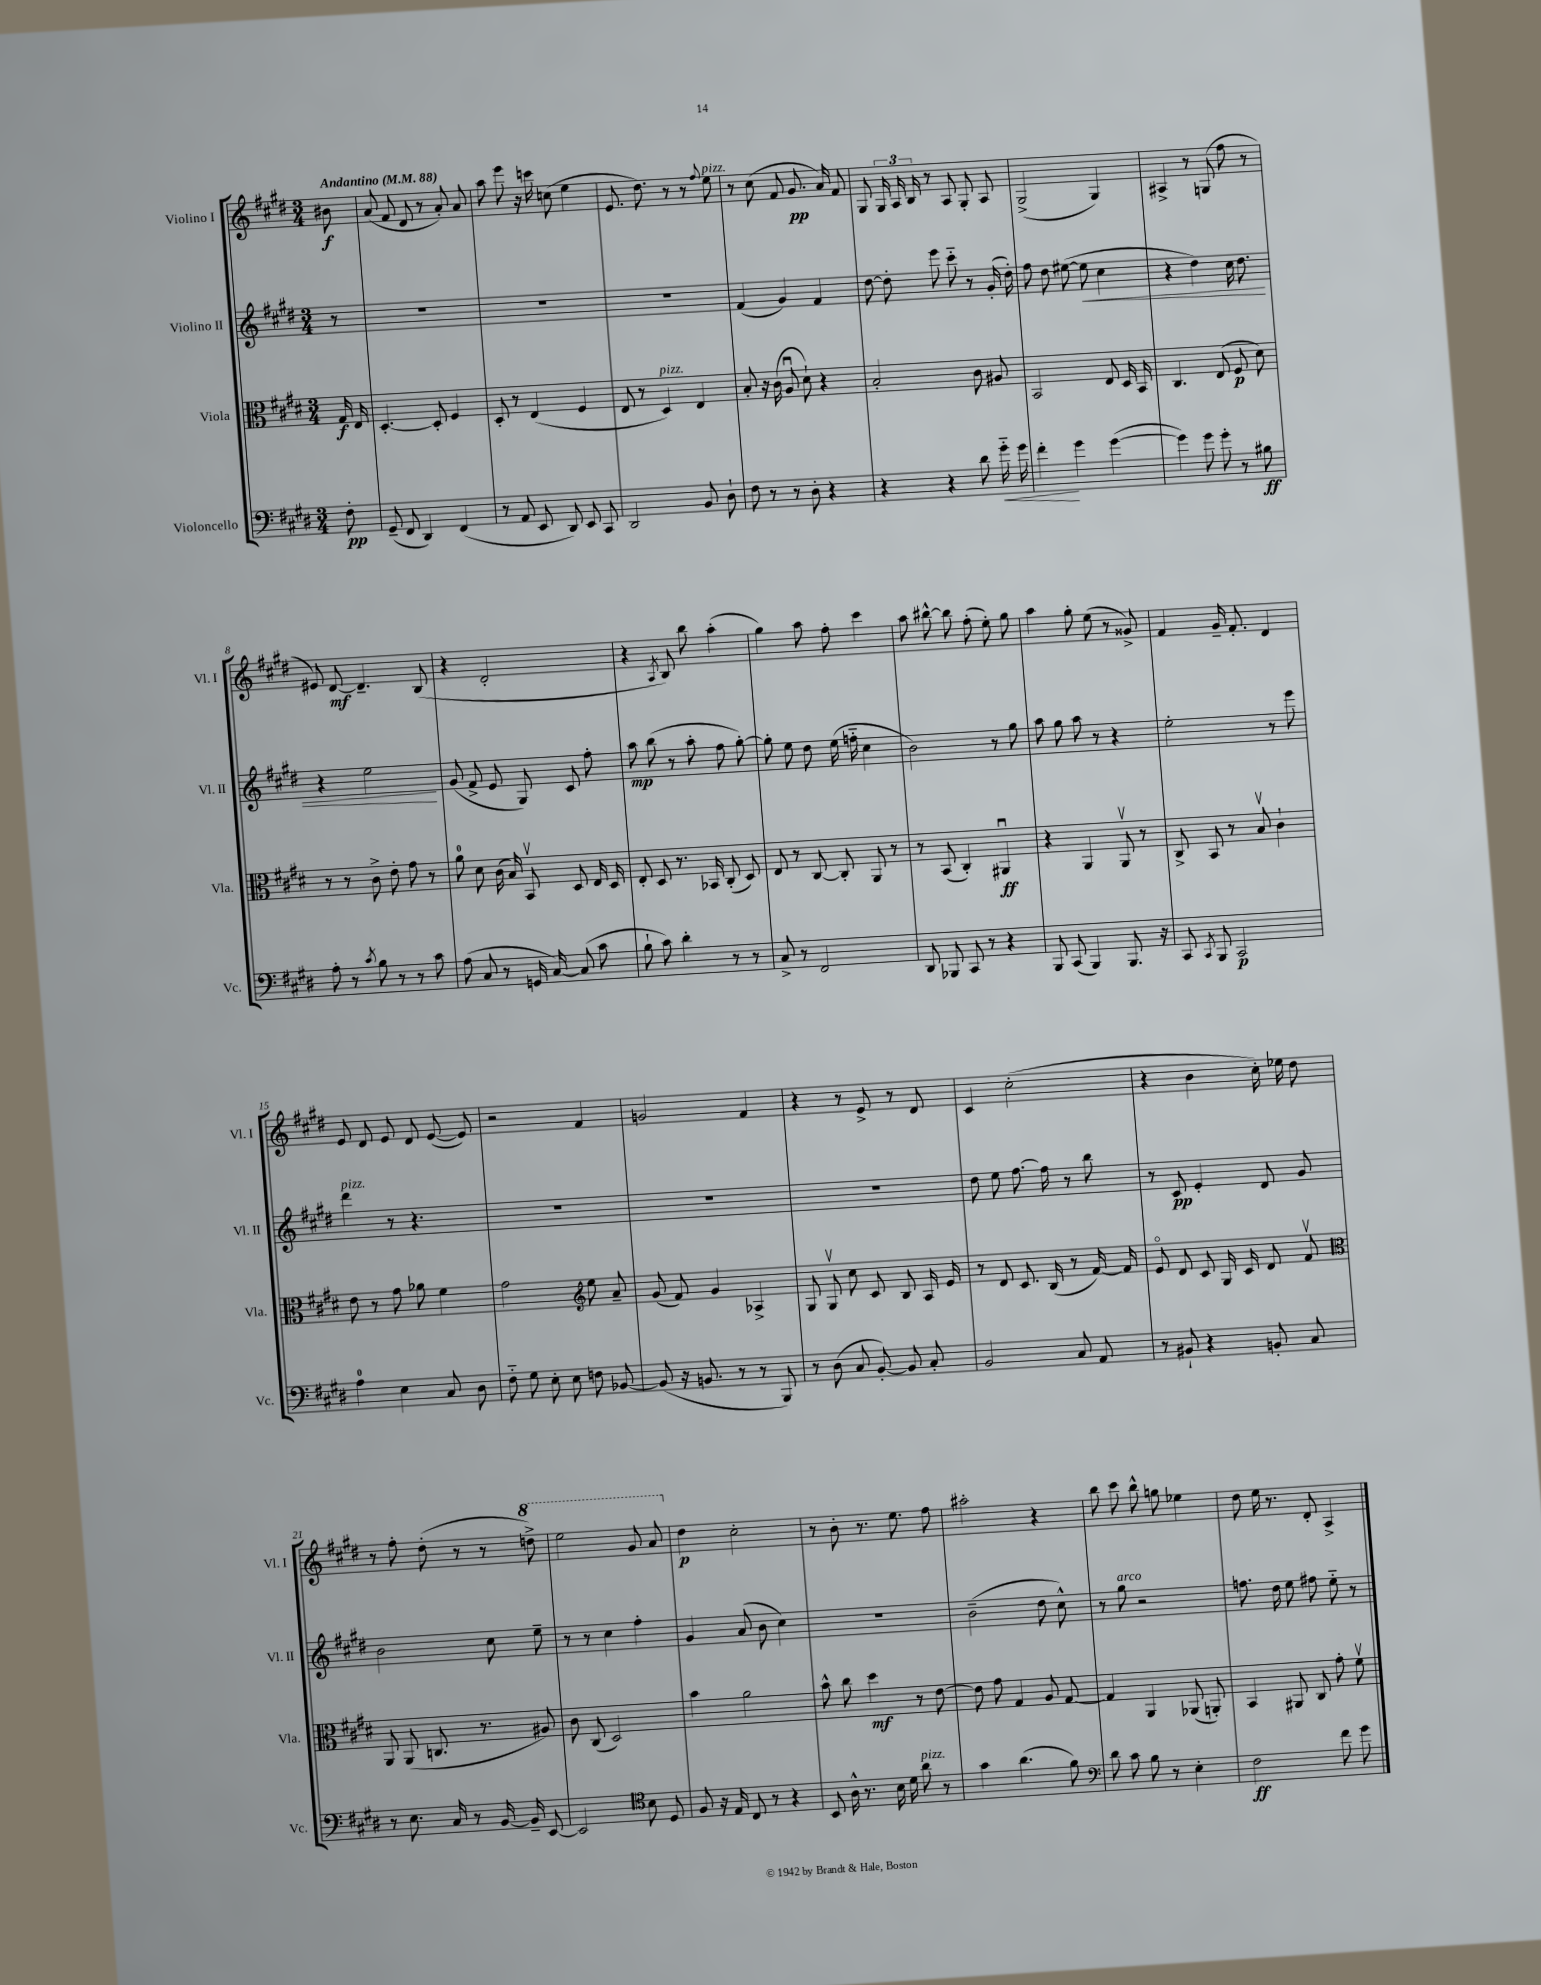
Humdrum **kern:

**kern	**kern	**kern	**kern
*staff4	*staff3	*staff2	*staff1
*clefF4	*clefC3	*clefG2	*clefG2
*k[f#c#g#d#]	*k[f#c#g#d#]	*k[f#c#g#d#]	*k[f#c#g#d#]
*M3/4	*M3/4	*M3/4	*M3/4
*MM88	*MM88	*MM88	*MM88
8F#'	16G#	8r	8b#
.	16E	.	.
=	=	=	=
(8GG#~	[4.D#'	2.r	(8a
8FF#	.	.	8f#
4DD#)	.	.	8d#
.	8D#']	.	8r
(4FF#	4F#	.	8a')
.	.	.	8a
=	=	=	=
8r	8D#'	2.r	8aa
8AA	8r	.	8eee
8EE	(4E	.	16r
.	.	.	16ccc
8DD#)	.	.	(8cc
8EE	4F#	.	4ee
8CC#	.	.	.
=	=	=	=
2DD#	8E	2.r	8.e
.	8r	.	.
.	.	.	8.dd#)
.	4D#)	.	.
.	.	.	8r
8BB	4E	.	8r
.	.	.	8qqff#
8D#`	.	.	8ee
=	=	=	=
8F#	8B'	(4f#	8r
8r	16r	.	(8cc#
.	(16c#	.	.
8r	8Au	4g#)	8f#
8D#'	8d#`)	.	8.g#
4r	4r	4f#	.
.	.	.	16a)
.	.	.	8f#
=	=	=	=
4r	2B'	[8dd#	8G#
.	.	8dd#']	24G#
.	.	.	24A
.	.	.	24B
4r	.	8eee	8r
.	.	8ccc#'~	8A
8d#	8c#	8r	8G#'
16g#'~	8A#	(16g#'	8A
16g#	.	16dd#')	.
=	=	=	=
4f#'	2BB	8ff#	(2G#^
.	.	8dd#	.
4g#	.	([8ee#	.
.	.	8ee#]	.
([4g#	8E	4cc#	4G#)
.	16D#	.	.
.	16BB	.	.
=	=	=	=
4g#])	4.C#	4r	4A#^
8g#	.	4dd#)	8r
8g#'	(8E	.	(8G
8r	8F#	16cc#	8ff#
.	.	8.dd#	.
8B#	8d#)	.	8r
=	=	=	=
8A'	8r	4r	8e#)
8r	8r	.	[8d#
8qc#	.	.	.
8B	8c#^	2ee	4.d#~]
8r	8e'	.	.
8r	8g#	.	.
8c#	8r	.	(8B
=	=	=	=
(8A	8a	(8g#	4r
8C#	8d#	8f#^	.
8r	(16c#	8e	2d#'
.	16B)	.	.
16GG	8BBv	8G#)	.
[16C#)	.	.	.
(8C#]	8D#	8c#	.
8c#	16E	8ff#'	.
.	16D#	.	.
=	=	=	=
8B`	8E'	8aa	4r
8c#)	8D#	(8bb	.
.	.	.	8qA
4d#'	8.r	8r	8B)
.	.	8aa'	8bb
.	16BB-	.	.
8r	(8C#'	8ff#	(4aa'
8r	8D#)	[8gg#')	.
=	=	=	=
8C#^	8E	8gg#']	4gg#)
8r	8r	8ee	.
2FF#	[8C#	8dd#	8aa
.	8C#']	(16ee	8ff#'
.	.	16ff'~	.
.	8AA	4cc#	4ccc#
.	8r	.	.
=	=	=	=
8DD#	8r	2b)	8aa
8BBB-	(8BB	.	[8bb#^^
8CC#	4C#')	.	8bb#]
8r	.	.	(8ff#'
4r	4AA#u	8r	8ee')
.	.	8gg#	8gg#
=	=	=	=
8BBB	4r	8aa	4aa
(8CC#	.	8gg#	.
4BBB)	4AA	8aa	8gg#'
.	.	8r	(8ee
8.BBB	8AAv	4r	8r
.	8r	.	8g##^)
16r	.	.	.
=	=	=	=
8CC#	8C#^	2ee'	4f#
8qCC#	.	.	.
8BBB	8BB	.	.
2CC#	8r	.	16g#~
.	.	.	8.f#'
.	8Bv	.	.
.	4c#`	8r	4d#
.	.	8eee	.
=	=	=	=
4A	8e	4ddd#	8e
.	8r	.	8d#
4E	8g#	8r	8e
.	8a-	4.r	8d#
8C#	4f#	.	([8e
8D#	.	.	8e])
=	=	=	=
8F#'~	2g#	2.r	2r
8G#	.	.	.
8E'	.	.	.
8E	.	.	.
*	*clefG2	*	*
8F	8ee	.	4f#
[8BB-	8a~	.	.
=	=	=	=
(8BB-]	(8g#	2.r	2g
16r	8f#)	.	.
8.BB	.	.	.
.	4g#	.	.
8r	.	.	.
8r	4A-^	.	4f#
8BBB)	.	.	.
=	=	=	=
8r	8G#	2.r	4r
(8D#	8G#v	.	.
8C#	8cc#	.	8r
[8BB')	8c#	.	8e^
8BB]	8B	.	8r
8C#'	16A	.	8d#
.	16e	.	.
=	=	=	=
2BB	8r	8dd#	4c#
.	8d#	8ee	.
.	8.c#	[8.ff#	(2cc#'
.	(16B	16ff#]	.
8C#	8r	8r	.
8AA	[16f#)	8bb	.
.	16f#]	.	.
=	=	=	=
8r	8eo	8r	4r
8BB#`	8d#	8c#	.
4r	8c#	4e'	4b
.	16G#	.	.
.	16c#	.	.
8BB'	8d#	8d#	16cc#')
.	.	.	16ee-
8C#	8f#v	8g#	8dd#
=	=	=	=
*	*clefC3	*	*
8r	8AA	2b	8r
8.E	(8AA	.	8ff#'
.	8.C	.	(8dd#'
16C#	.	.	.
8r	.	.	8r
.	8.r	.	.
[16BB	.	8cc#	8r
16BB~]	.	.	.
[8EE	8A#)	8ee~	8ddd^)
=	=	=	=
2EE]	8c#	8r	2eee
.	(8C#	8r	.
.	2D#)	4cc#	.
*clefC4	*	*	*
8B	.	4ff#'	8gg#
8D#	.	.	8aa
=	=	=	=
8F#	4b	4g#	4dd#
16r	.	.	.
16E	.	.	.
8C#	2a	(8a	2cc#'
8r	.	8b	.
4r	.	4cc#)	.
=	=	=	=
8BB	8b^^	2.r	8r
16A^^	8cc#	.	8b'
8.r	.	.	.
.	4dd#	.	8.r
16B	.	.	.
16d#	.	.	8.ee
8a	8r	.	.
8r	[8e	.	8ff#
=	=	=	=
4g#	8e]	(2b~	2aa#'
.	8g#	.	.
(4.a	4G#	.	.
.	8A	8dd#	4r
8f#)	[8G#	8cc#^^)	.
=	=	=	=
*clefF4	*	*	*
8d#	4G#]	8r	8bb
8c#	.	8gg#	8ccc#
8B	4AA	2r	8bb^^
8r	.	.	8gg
4E'	(8AA-	.	4ee-
.	8AA')	.	.
=	=	=	=
2F#	4BB	8.ff	8dd#
.	.	.	16ee
.	.	16dd#	8.r
.	8AA#	8ee	.
.	8C#	8ff#	8d#'
8f#	8g#'	8ee'~	4A^
8g#	8f#v	8r	.
==	==	==	==
*-	*-	*-	*-
